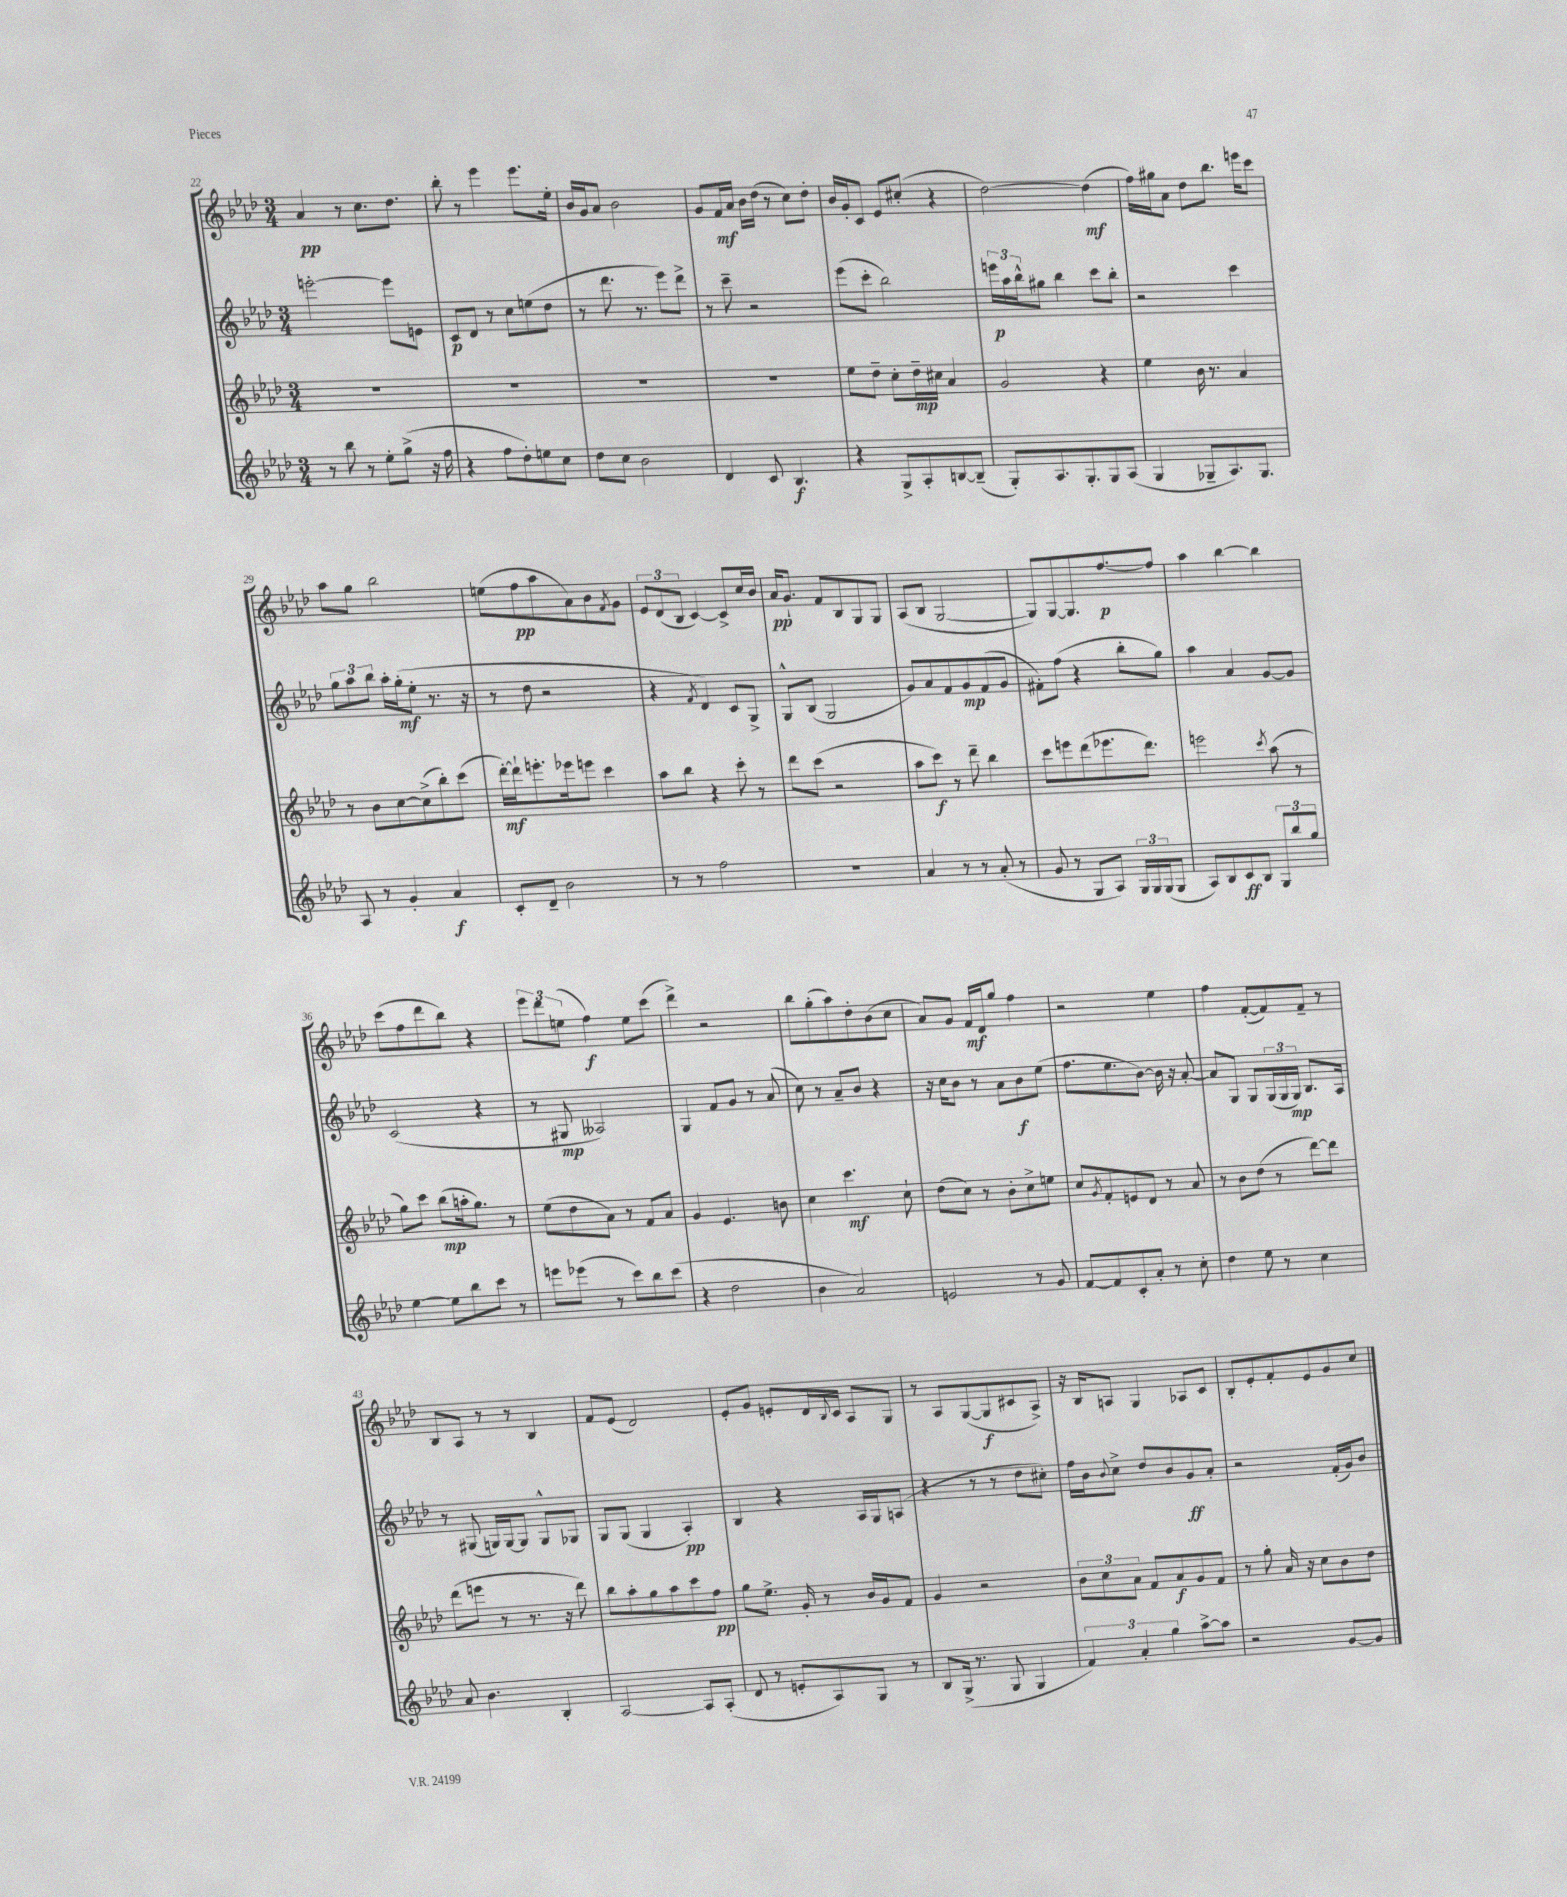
<<
\new StaffGroup <<
\new Staff = "s0" {
    \clef treble \key aes \major \numericTimeSignature \time 3/4
    aes'4\pp r8 c''8. des''8. |
    bes''8-. r8 ees'''4 ees'''8. ees''16-. |
    bes'16 g'16 aes'8 bes'2 |
    g'8 f'16\mf aes'16 bes'16 des''16( r8 c''8) des''8-. |
    bes'16 g'16-. c'8 ees'8 cis''8-.( r4 |
    des''2~) des''4\mf( |
    f''16) gis''16 aes'8 des''8 bes''8. e'''16 c'''8 |
    aes''8 g''8 bes''2 |
    e''8( f''8\pp aes''8 aes'8) bes'8 \acciaccatura { f'8 } g'8 |
    \tuplet 3/2 { ees'8 des'8( bes8 } c'4~) c'8-> c''16 bes'16 |
    aes'16\pp g'8.-! f'8 bes8 g8 g8 |
    aes8( bes8 g2~ |
    g8) g8~ g8. f''8.~\p f''8 |
    aes''4 bes''4~ bes''4 |
    c'''8( f''8 des'''8 bes''8) r4 |
    \tuplet 3/2 { ees'''8 des'''8 e''8( } f''4\f) e''8 c'''8( |
    des'''4->) r2 |
    bes''8 g''8-.( aes''8) des''8-. bes'8( c''8 |
    aes'8) g'8 f'16\mf des'16 g''8 f''4 |
    r2 ees''4 |
    f''4 f'8~-.( f'8) f'8-- r8 |
    bes8 aes8 r8 r8 bes4 |
    f'8 ees'8( des'2) |
    ees'8-. g'8 e'8-. des'16 \appoggiatura { bes8 } c'16 aes8 g8 |
    r8 aes8 g8~( g8\f cis'8 aes8->) |
    r16 bes16 a8 g4 aes8 c'8 |
    bes8-. ees'8-. f'8-. ees'8 g'8 c''8 \bar "|." |
}
\new Staff = "s1" {
    \clef treble \key aes \major \numericTimeSignature \time 3/4
    e'''2~-. e'''8 e'8 |
    c'8\p des'8 r8 c''8 e''8( des''8 |
    r8 des'''8. r8. ees'''8) des'''8-> |
    r8 c'''8-- r2 |
    ees'''8( c'''8-. bes''2) |
    \tuplet 3/2 { e'''16\p aes''16 bes''16-^ } gis''8 bes''4 c'''8 bes''8-. |
    r2 c'''4 |
    \tuplet 3/2 { g''8 aes''8 bes''8 } aes''16-. g''16-.\mf( ees''8-. r8. r16 |
    r8 des''8 r2 |
    r4 \acciaccatura { f'8 } des'4) c'8 g8-> |
    g8-^ bes8( g2 |
    g'8) aes'8 f'8 g'8\mp f'8( g'8 |
    fis'8-.) f''8( r4 bes''8-. g''8) |
    aes''4 aes'4 g'8~ g'8 |
    c'2( r4 |
    r8 gis8\mp aeses2) |
    g4 f'8 g'8 r8 aes'8( |
    c''8) r8 aes'8-- bes'8 r4 |
    r16 c''16 bes'8 r8 aes'8 bes'8\f ees''8( |
    f''8. ees''8. bes'8~) bes'16 r16 aes'8~-. |
    aes'8 g8 g8 \tuplet 3/2 { g16( g16 g16\mp) } bes8. aes16 |
    r8 gis8( g16) g16~ g8 g8-^ ges8 |
    g8 g8( g4 aes4-.\pp) |
    bes4 r4 aes16 g16 a8( |
    r4 r8 r8 des''8 cis''8-.) |
    f''16 bes'16 \appoggiatura { bes'8 } c''8-> des''8 bes'8 g'8\ff aes'8-. |
    r2 f'16-.( g'16) bes'8 \bar "|." |
}
\new Staff = "s2" {
    \clef treble \key aes \major \numericTimeSignature \time 3/4
    R2. |
    R2. |
    R2. |
    R2. |
    ees''8 des''8-- c''8-. des''16--\mp cis''16 aes'4 |
    g'2 r4 |
    ees''4 bes'16 r8. aes'4 |
    r8 bes'8 c''8~ c''8->( bes''8-.) c'''8( |
    des'''16~-.\mf) des'''16-! e'''8.-. ees'''16 e'''8 c'''4 |
    aes''8 bes''8 r4 c'''8-. r8 |
    des'''8 c'''8( r2 |
    aes''8 c'''8\f) r8 des'''8-- bes''4 |
    c'''8 e'''8 des'''8( ees'''8. des'''8.) |
    e'''2 \acciaccatura { c'''8 } aes''8( r8 |
    g''8) c'''8 bes''8\mp( a''16-. g''8.) r8 |
    ees''8( des''8 aes'8) r8 f'8 aes'8 |
    g'4 ees'4. b'8 |
    c''4 c'''4.\mf c''8-! |
    des''8( c''8) r8 bes'8-. c''8-> e''8 |
    c''8 \acciaccatura { g'8 } f'8-. e'8 des'8 r8 aes'8 |
    r8 bes'8 des''8( r8 des'''8~) des'''8 |
    des'''8( e'''8 r8 r8. r16 des'''8) |
    bes''8 aes''8-. g''8 aes''8 c'''8 f''8\pp |
    g''8 ees''8.-> g'16-. r8 bes'16 g'16 f'8 |
    g'4 r2 |
    \tuplet 3/2 { bes'8 c''8 aes'8 } f'8 aes'8\f g'8 f'8 |
    r8 g''8-. aes'16 r16 c''8 bes'8 des''8 \bar "|." |
}
\new Staff = "s3" {
    \clef treble \key aes \major \numericTimeSignature \time 3/4
    r8 bes''8 r8 ees''8-. g''8->( r16 f''16 |
    r4 f''8 des''8-.) e''8 c''8 |
    des''8 c''8 bes'2 |
    des'4 c'8 bes4.\f |
    r4 g8-> aes8-. b8~ b8--( |
    g8-.) aes8. g8.-. g8 aes8( |
    g4 ges8-- aes8.) ges8. |
    aes8 r8 g'4-. aes'4\f |
    c'8-. des'8-- bes'2 |
    r8 r8 f''2 |
    R2. |
    aes'4 r8 r8 aes'8-.( r8 |
    g'8 r8 g8 aes8) \tuplet 3/2 { g16 g16 g16( } g8 |
    aes8) bes8 c'8\ff bes8 \tuplet 3/2 { g8 bes''8 g''8 } |
    ees''4~ ees''8 bes''8 c'''8 r8 |
    e'''8 ees'''8( r8 c'''8) bes''8 c'''8( |
    r4 des''2 |
    bes'4 aes'2) |
    e'2 r8 g'8 |
    f'8~ f'8 c'8-. aes'8-. r8 c''8-. |
    des''4 ees''8 r8 c''4 |
    aes'8 bes'4. bes4-. |
    aes2~ aes8 aes8-.( |
    des'8 r8 e'8-. aes8) g8 r8 |
    bes8 g16->( r8. g8 g4 |
    \tuplet 3/2 { f'4) aes'4-. g''4 } aes''8~-> aes''8 |
    r2 g'8~ g'8 \bar "|." |
}
>>
>>
\layout { \context { \Score currentBarNumber = #22 } }
